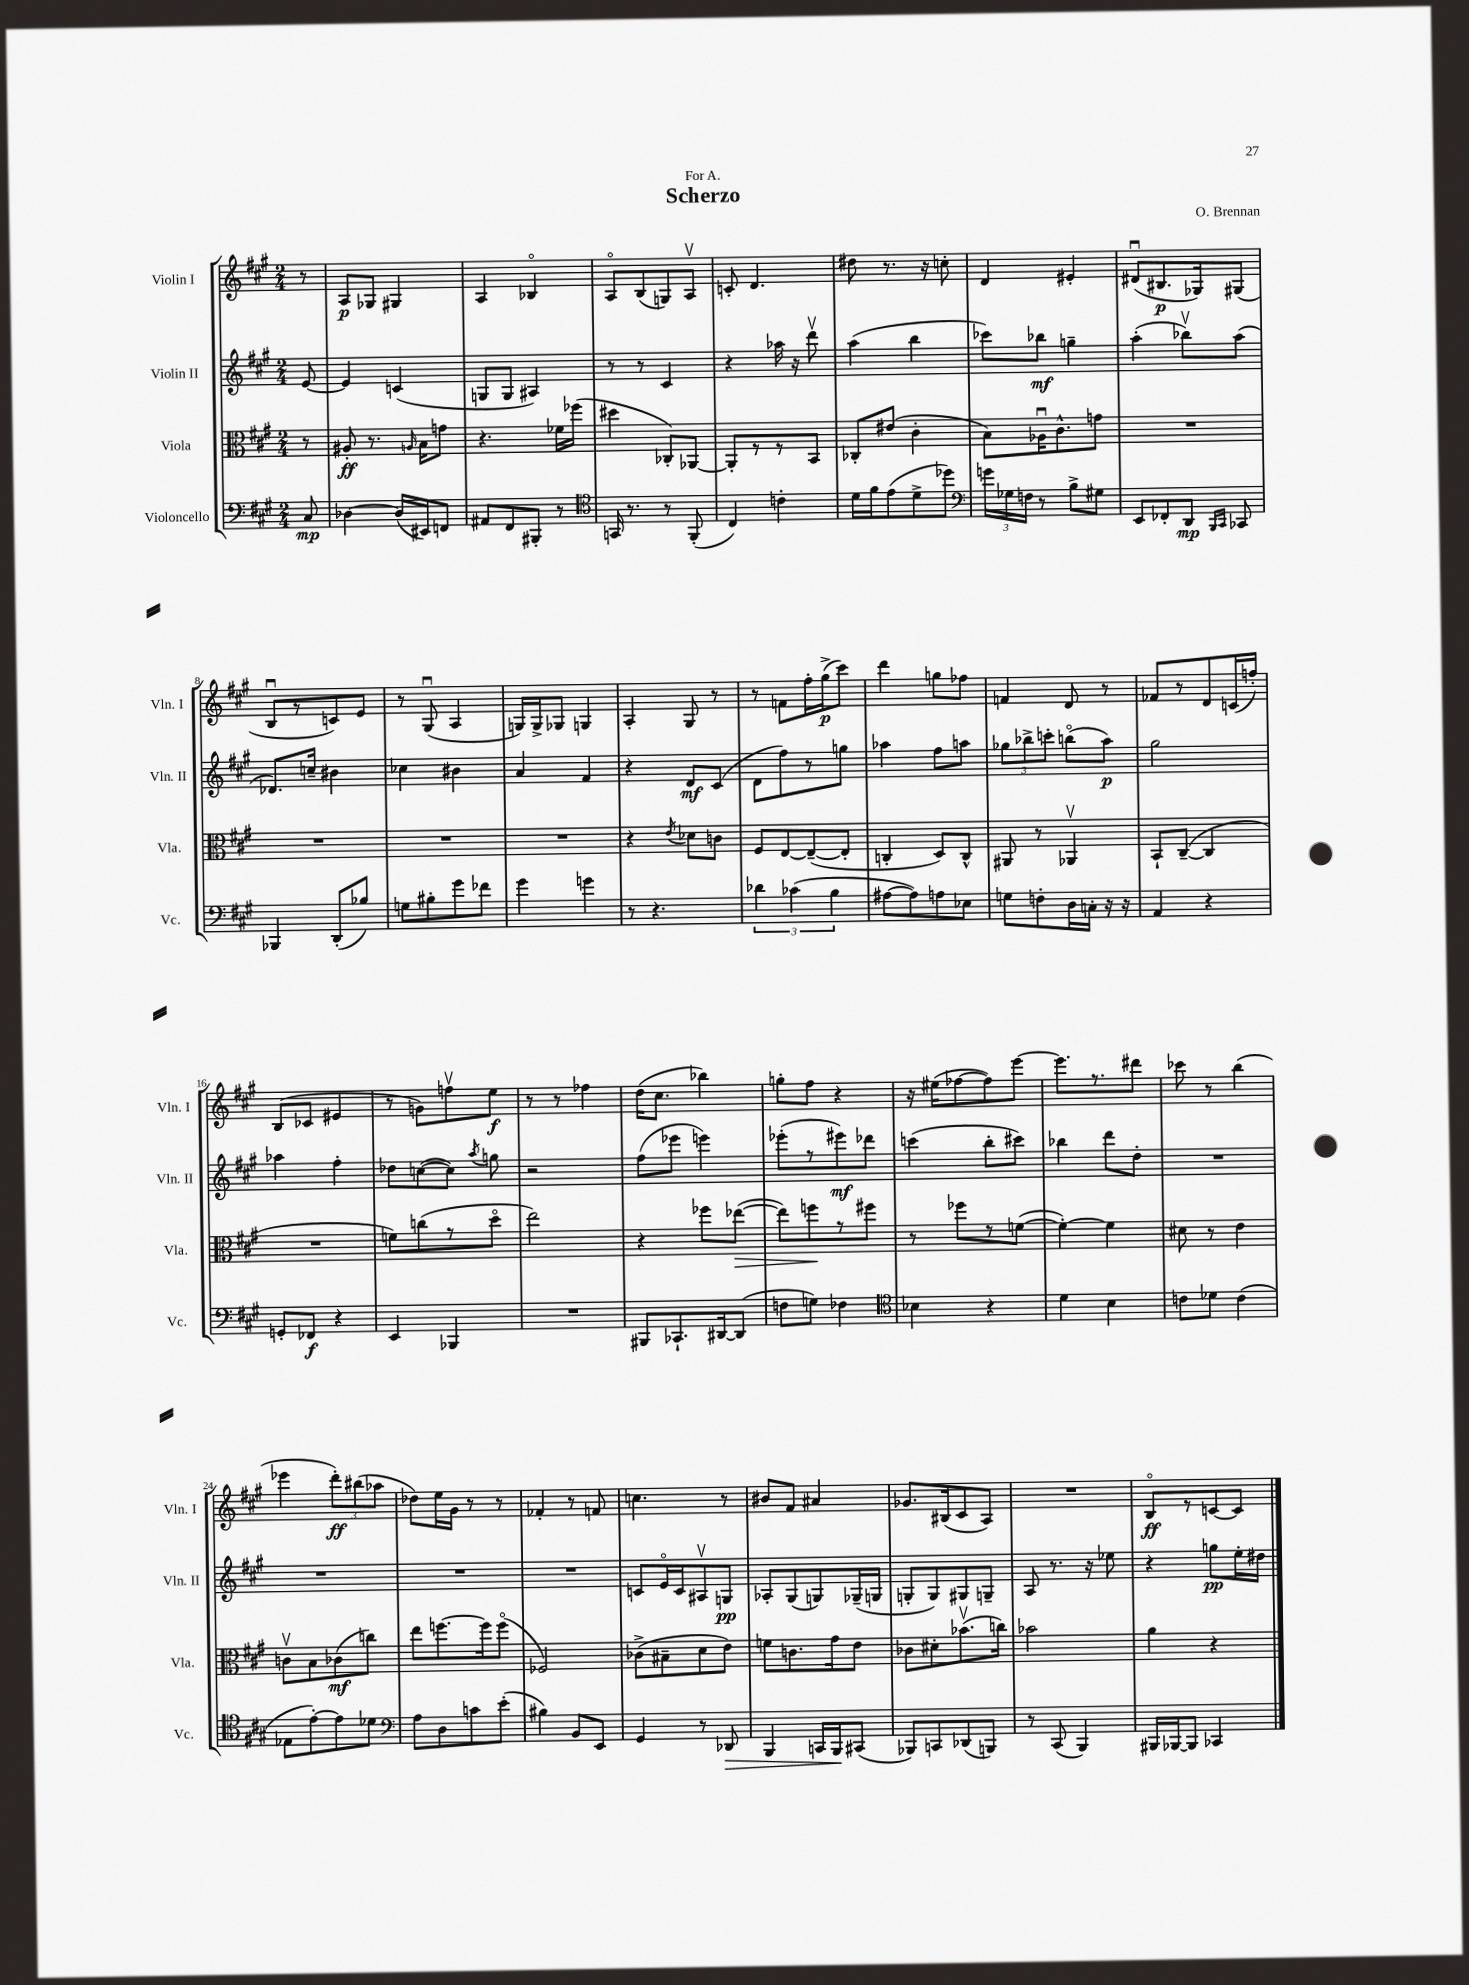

**kern	**kern	**kern	**kern
*staff4	*staff3	*staff2	*staff1
*clefF4	*clefC3	*clefG2	*clefG2
*k[f#c#g#]	*k[f#c#g#]	*k[f#c#g#]	*k[f#c#g#]
*M2/4	*M2/4	*M2/4	*M2/4
8C#	8r	[8e	8r
=	=	=	=
[4D-	8A#'	4e]	8A
.	8.r	.	8G-
(16D-]	.	(4c	4G#
.	16qqA	.	.
16EE#)	16B	.	.
8FF	8g	.	.
=	=	=	=
8AA#	4.r	8G	4A
8FF#	.	8G	.
8BBB#'	.	4A#)	4B-o
8r	16f-	.	.
.	(16ff-	.	.
=	=	=	=
*clefC4	*	*	*
16GG	4dd#	8r	8Ao
8.r	.	.	.
.	.	8r	(8B
8r	8C-')	4c#	8G)
(8FF#'	[8AA-	.	8Av
=	=	=	=
4C#)	8AA-']	4r	8c'
.	8r	.	4.d
4c'	8r	16aa-	.
.	.	16r	.
.	8BB	8dddv	.
=	=	=	=
16d	8C-'	(4aa	8dd#
16f#	.	.	.
(8e	(8e#	.	8.r
8d^	4c#'	4bb	.
.	.	.	16r
8dd-)	.	.	8cc'
=	=	=	=
*clefF4	*	*	*
24g	8B)	8ccc-)	4d
24G-	.	.	.
24F	.	.	.
8r	16A-u	8bb-	.
.	8.c#^^	.	.
8B^	.	4gg~	4e#'
8G#	8g	.	.
=	=	=	=
8EE	2r	(4aa'	(8d#u
8FF-'	.	.	8.B#
8DD	.	8bb-v)	.
.	.	.	16G-)
16qqBBB	.	.	.
16qqCC#	.	.	.
8CC-	.	(8aa	(8G#
=	=	=	=
4BBB-	2r	8.d-)	8Bu
.	.	.	8r
.	.	16cc~	.
(8DD'	.	4b#	8c)
8B-)	.	.	8e
=	=	=	=
8G	2r	4cc-	8r
8B#'	.	.	(8G#u
8g#	.	4b#	4A
8f-	.	.	.
=	=	=	=
4g#	2r	4a	16G)
.	.	.	16G^
.	.	.	8G-
4g	.	4f#	4G
=	=	=	=
8r	4r	4r	4A'
4.r	.	.	.
.	8qe	.	.
.	8d-	8d	8G#
.	8c	(8c#	8r
=	=	=	=
6d-	8F#	8d	8r
.	[8E	8ff#)	8f
(6c-	.	.	.
.	(8E~_	8r	16ff#'
.	.	.	(16gg#^
6B	.	.	.
.	8E']	8gg	8ccc#)
=	=	=	=
[8A#	4C'	4aa-	4ddd
8A#])	.	.	.
8A	8D)	8ff#	8gg
8E-	8C^^	8aa	8ff-
=	=	=	=
8G	8AA#	12gg-	4f
.	.	12bb-^	.
8F'	8r	.	.
.	.	12ccc'	.
16D	4AA-v	(8bbo	8d
16C'	.	.	.
16r	.	8aa)	8r
16r	.	.	.
=	=	=	=
4AA	8BB`	2gg#	8f-
.	([8C#~	.	8r
4r	4C#]	.	8d
.	.	.	(16c
.	.	.	16ff')
=	=	=	=
8GG'	2r	4aa-	(8B
8FF-	.	.	8c-
4r	.	4ff#'	4e#
=	=	=	=
4EE	8f)	8dd-	8r
.	(8cc	([8cc	8g)
4BBB-	8r	8cc])	8ffv
.	.	8qaa	.
.	8ddo	8gg	8ee
=	=	=	=
2r	2ee)	2r	8r
.	.	.	8r
.	.	.	4ff-
=	=	=	=
8BBB#	4r	(8ff#	(16dd
.	.	.	8.cc#
8.CC-`	.	8eee-	.
.	8ff-	4eee)	4bb-)
[16DD#	.	.	.
(8DD#]	([8ee-	.	.
=	=	=	=
8F	8ee-])	(8eee-'	8gg'
8G)	8ff	8r	8ff#
4F-	8r	8eee#)	4r
.	8ff#	8ddd-	.
=	=	=	=
*clefC4	*	*	*
4B-	8r	(4ccc	16r
.	.	.	(16ee#
.	8ff-	.	[8ff-
4r	8r	8bb'	8ff-])
.	([8f	8ccc#)	[8eee
=	=	=	=
4d	4f'_)	4bb-	8.eee]
.	.	.	8.r
4B	4f]	8ddd	.
.	.	8dd'	8ddd#
=	=	=	=
8c	8d#	2r	8ccc-
8d-	8r	.	8r
(4c	4e	.	(4bb
=	=	=	=
8E-	8cv	2r	4eee-
[8e')	8B	.	.
8e]	(8c-	.	12ddd')
.	.	.	(12bb#
8d-	8cc)	.	.
.	.	.	12aa-
=	=	=	=
*clefF4	*	*	*
8A	8ee	2r	8dd-)
8D	[8.ff	.	16ee
.	.	.	16g#
8c	.	.	8r
.	16ff]	.	.
(8e'	(8ffo	.	8r
=	=	=	=
4B#)	2F-)	2r	4f-'
8BB	.	.	8r
8EE	.	.	8f
=	=	=	=
4GG#	(8c-^	8c	4.cc
.	8B#~	16eo	.
.	.	16c	.
8r	8d	8A#v	.
8DD-	8e)	8G	8r
=	=	=	=
4BBB	8f	8A-'	8b#
.	8.c	(8G#	8f#
16CC	.	8G)	4a#
16BBB	16g#	.	.
(8CC#	8e	(16G-~	.
.	.	16G	.
=	=	=	=
8BBB-)	8c-	8G'	8.g-
8CC	8d#'	8G)	.
.	.	.	(16B#
(8DD-	(8.b-v	8G#	8c#
8BBB)	.	8G~	8A)
.	16cc)	.	.
=	=	=	=
8r	2b-	8A	2r
(8CC#	.	8.r	.
4BBB)	.	.	.
.	.	16r	.
.	.	8ee-	.
=	=	=	=
16BBB#	4a	4r	8Bo
[16BBB-	.	.	.
8BBB-]	.	.	8r
4CC-	4r	8gg	[8c
.	.	16ee'	8c]
.	.	16dd#	.
==	==	==	==
*-	*-	*-	*-
